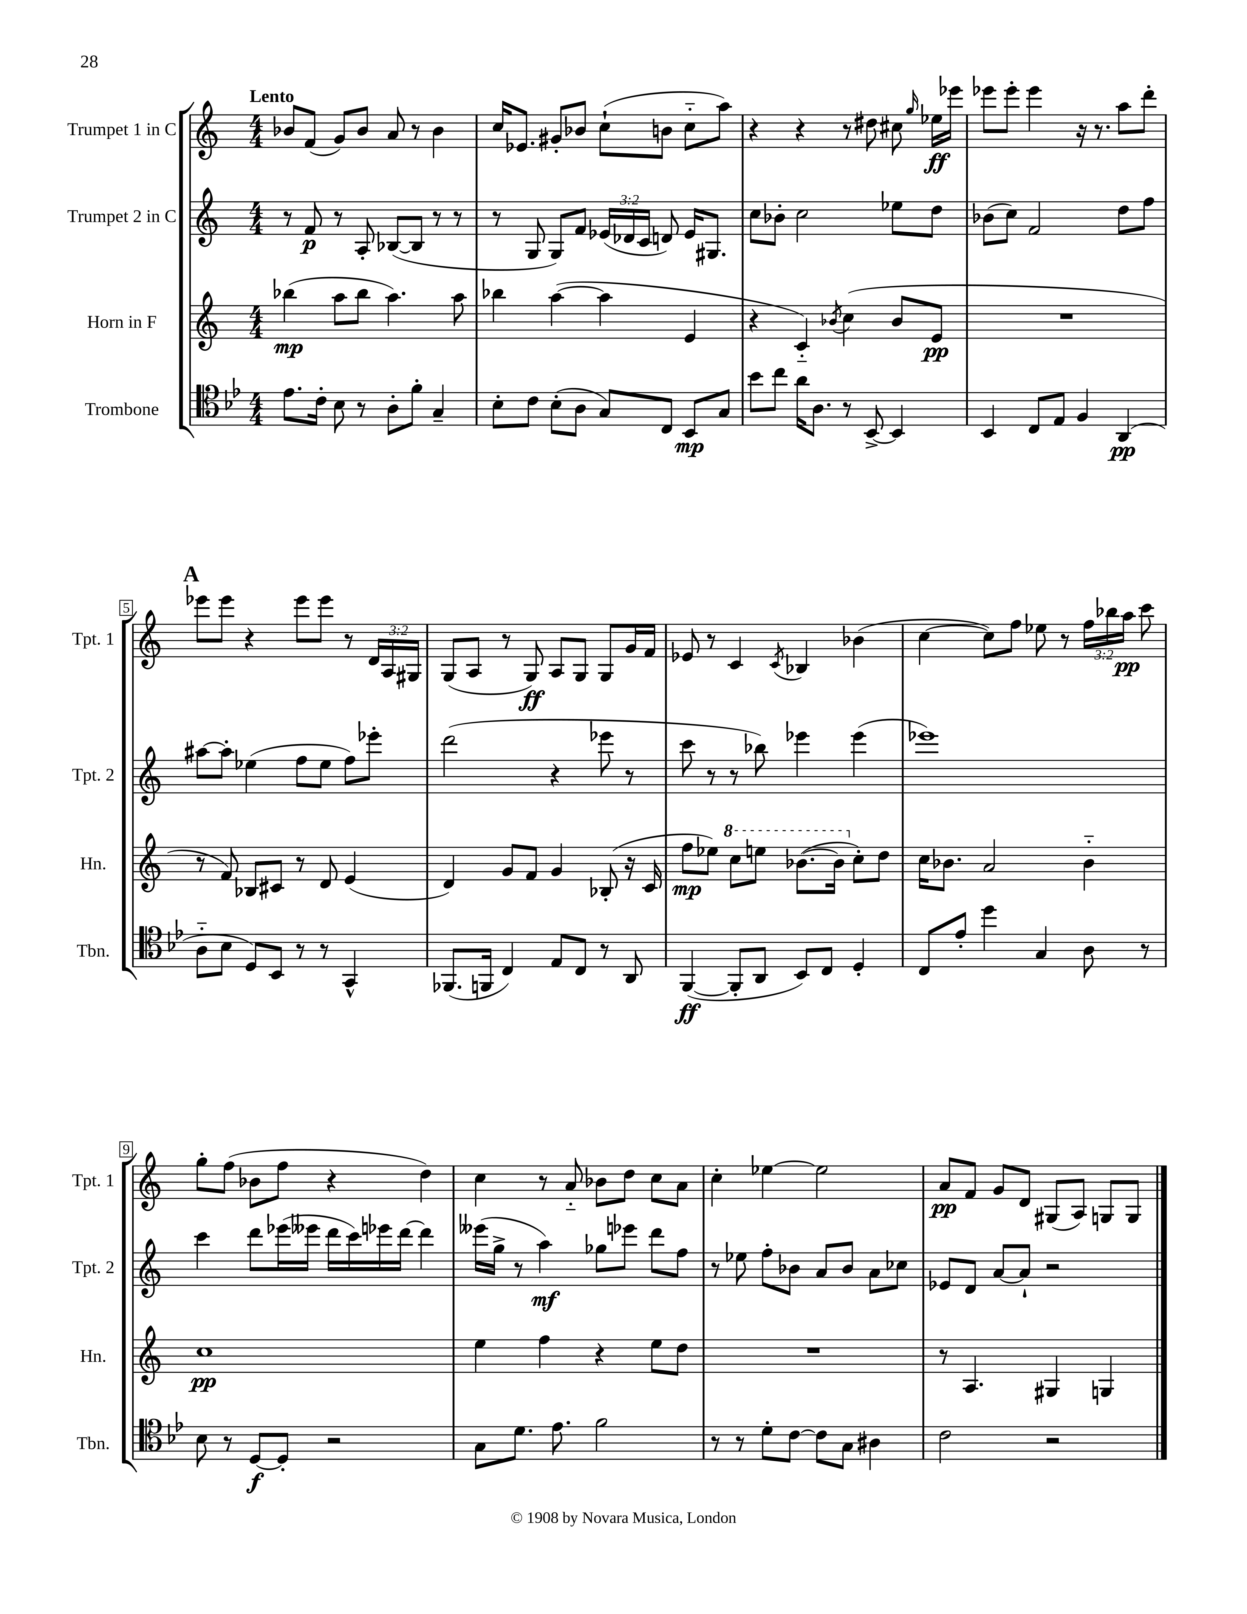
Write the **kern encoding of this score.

**kern	**dynam	**kern	**dynam	**kern	**dynam	**kern	**dynam
*part4	*part4	*part3	*part3	*part2	*part2	*part1	*part1
*staff4	*staff4	*staff3	*staff3	*staff2	*staff2	*staff1	*staff1
*I"Trombone	*	*I"Horn in F	*	*I"Trumpet 2 in C	*	*I"Trumpet 1 in C	*
*I'Tbn.	*	*I'Hn.	*	*I'Tpt. 2	*	*I'Tpt. 1	*
*clefC4	*	*clefG2	*	*clefG2	*	*clefG2	*
*k[b-e-]	*	*k[]	*	*k[]	*	*k[]	*
*M4/4	*	*M4/4	*	*M4/4	*	*M4/4	*
=1	=1	=1	=1	=1	=1	=1	=1
!	!	!	!	!	!	!LO:TX:a:B:t=Lento	!
8.e-\L	.	(4bb-X\	mp	8r	.	8b-X/L	.
.	.	.	.	8f/	p	(8f/J	.
16c'\Jk	.	.	.	.	.	.	.
8B-\	.	8aa\L	.	8r	.	8g/L)	.
8r	.	8bb-\J	.	8A'/	.	8b-/J	.
8A'\L	.	4.aa\)	.	([8B-X/L	.	8a/	.
8f'\J	.	.	.	8B-/J]	.	8r	.
4G~/	.	.	.	8r	.	4b-\	.
.	.	8aa\	.	8r	.	.	.
=2	=2	=2	=2	=2	=2	=2	=2
8B-'\L	.	4bb-X\	.	8r	.	16cc/KL	.
.	.	.	.	.	.	8.e-X/J	.
8c\J	.	.	.	8G/	.	.	.
(8B-'\L	.	([4aa\	.	8G/L)	.	8g#X'/L	.
8A\J	.	.	.	8f/J	.	8b-X/J	.
8G/L)	.	4aa\]	.	(24e-X/LL	.	(8cc`\L	.
.	.	.	.	24d-X/	.	.	.
.	.	.	.	24c/JJ	.	.	.
8C/J	.	.	.	8dn/)	.	8bn\J	.
8BB-/L	mp	4e/	.	16e-/KL	.	8cc\L	.
.	.	.	.	8.G#X/J	.	.	.
8G/J	.	.	.	.	.	8aa\J)	.
=3	=3	=3	=3	=3	=3	=3	=3
8b-\L	.	4r	.	8cc\L	.	4r	.
8cc\J	.	.	.	8b-X'\J	.	.	.
16a\KL	.	4c/)	.	2cc\	.	4r	.
8.A\J	.	.	.	.	.	.	.
.	.	8qb-X/	.	.	.	.	.
8r	.	(4cc\	.	.	.	8r	.
[8BB-^/	.	.	.	.	.	8dd#X\	.
4BB-/]	.	8b-/L	.	8ee-X\L	.	8cc#X\	.
.	.	.	.	.	.	16qqgg/	.
.	.	8e/J	pp	8dd\J	.	16ee-X\LL	ff
.	.	.	.	.	.	16eee-X\JJ	.
=4	=4	=4	=4	=4	=4	=4	=4
4BB-/	.	1r	.	(8b-X\L	.	8eee-X\L	.
.	.	.	.	8cc\J)	.	8eee-'\J	.
8C/L	.	.	.	2f/	.	4eee-\	.
8E-/J	.	.	.	.	.	.	.
4F/	.	.	.	.	.	16r	.
.	.	.	.	.	.	8.r	.
(4AA/	pp	.	.	8dd\L	.	8aa\L	.
.	.	.	.	8ff\J	.	8ddd'\J	.
!!LO:LB:g=z
!!LO:REH:place=s1:t=A
=5	=5	=5	=5	=5	=5	=5	=5
8A\L	.	8r	.	[8aa#X\L	.	8eee-X\L	.
8B-\J	.	8f/)	.	8aa#'\J]	.	8eee-\J	.
8D/L)	.	8B-X/L	.	(4ee-X\	.	4r	.
8BB-/J	.	8c#X/J	.	.	.	.	.
8r	.	8r	.	8ff\L	.	8eee-\L	.
8r	.	8d/	.	8ee-\J	.	8eee-\J	.
4GG^^/	.	(4e/	.	8ff\L)	.	8r	.
.	.	.	.	8eee-X'\J	.	24d/LL	.
.	.	.	.	.	.	24A/	.
.	.	.	.	.	.	24G#X/JJ	.
=6	=6	=6	=6	=6	=6	=6	=6
(8.FF-X/L	.	4d/)	.	(2ddd\	.	(8G/L	.
.	.	.	.	.	.	8A/J	.
16FFn/Jk	.	.	.	.	.	.	.
4C/)	.	8g/L	.	.	.	8r	.
.	.	8f/J	.	.	.	8G/)	ff
8E-/L	.	4g/	.	4r	.	8A/L	.
8C/J	.	.	.	.	.	8G/J	.
8r	.	(8B-X'/	.	8eee-X\	.	8G/L	.
8AA/	.	16r	.	8r	.	16g/L	.
.	.	16c/	.	.	.	16f/JJ	.
=7	=7	=7	=7	=7	=7	=7	=7
([4FF/	ff	8ff\L	mp	8ccc\	.	8e-X/	.
.	.	8ee-X\J)	.	8r	.	8r	.
*	*	*8va	*	*	*	*	*
8FF'/L]	.	8ccc\L	.	8r	.	4c/	.
8AA/J	.	8eeen\J	.	8bb-X\)	.	.	.
.	.	.	.	.	.	8qc/	.
8BB-/L)	.	([8.bb-X\L	.	4eee-X\	.	4B-X/	.
8C/J	.	.	.	.	.	.	.
.	.	16bb-\Jk]	.	.	.	.	.
*	*	*X8va	*	*	*	*	*
4D'/	.	8cc'\L)	.	(4eee-\	.	(4b-X\	.
.	.	8dd\J	.	.	.	.	.
=8	=8	=8	=8	=8	=8	=8	=8
8C/L	.	16cc\KL	.	1eee-X)	.	[4cc\	.
.	.	8.b-X\J	.	.	.	.	.
8e-'/J	.	.	.	.	.	.	.
4dd\	.	2a/	.	.	.	8cc\L])	.
.	.	.	.	.	.	8ff\J	.
4G/	.	.	.	.	.	8ee-X\	.
.	.	.	.	.	.	8r	.
8A\	.	4b-\	.	.	.	24ff\LL	.
.	.	.	.	.	.	24bb-X\	.
.	.	.	.	.	.	24aa\JJ	pp
8r	.	.	.	.	.	8ccc\	.
!!LO:LB:g=z
=9	=9	=9	=9	=9	=9	=9	=9
8B-\	.	1cc	pp	4ccc\	.	8gg'\L	.
8r	.	.	.	.	.	(8ff\J	.
[8D/L	f	.	.	8ddd\L	.	8b-X\L	.
8D'/J]	.	.	.	(16eee-X\L	.	8ff\J	.
.	.	.	.	16eee--X\JJ	.	.	.
2r	.	.	.	16ddd\LL	.	4r	.
.	.	.	.	16ccc\)	.	.	.
.	.	.	.	16eee-X\	.	.	.
.	.	.	.	[16ddd\JJ	.	.	.
.	.	.	.	4ddd\]	.	4dd\)	.
=10	=10	=10	=10	=10	=10	=10	=10
8G\L	.	4ee\	.	(16eee--X\LL	.	4cc\	.
.	.	.	.	16gg^\JJ	.	.	.
8.d\J	.	.	.	8r	.	.	.
.	.	4ff\	.	4aa\)	mf	8r	.
8.e-\	.	.	.	.	.	.	.
.	.	.	.	.	.	8a/	.
2f\	.	4r	.	8gg-X\L	.	8b-X\L	.
.	.	.	.	8eee-X\J	.	8dd\J	.
.	.	8ee\L	.	8ddd\L	.	8cc\L	.
.	.	8dd\J	.	8ff\J	.	8a\J	.
=11	=11	=11	=11	=11	=11	=11	=11
8r	.	1r	.	8r	.	4cc'\	.
8r	.	.	.	8ee-X\	.	.	.
8d'\L	.	.	.	8ff'\L	.	[4ee-X\	.
[8c\J	.	.	.	8b-X\J	.	.	.
8c\L]	.	.	.	8a/L	.	2ee-\]	.
8G\J	.	.	.	8b-/J	.	.	.
4A#X\	.	.	.	8a\L	.	.	.
.	.	.	.	8cc-X\J	.	.	.
=12	=12	=12	=12	=12	=12	=12	=12
2c\	.	8r	.	8e-X/L	.	8a/L	pp
.	.	4.A/	.	8d/J	.	8f/J	.
.	.	.	.	[8a/L	.	8g/L	.
.	.	.	.	8a`/J]	.	8d/J	.
2r	.	4G#X/	.	2r	.	(8G#X/L	.
.	.	.	.	.	.	8A/J)	.
.	.	4Gn/	.	.	.	8Gn/L	.
.	.	.	.	.	.	8G/J	.
==	==	==	==	==	==	==	==
*-	*-	*-	*-	*-	*-	*-	*-
